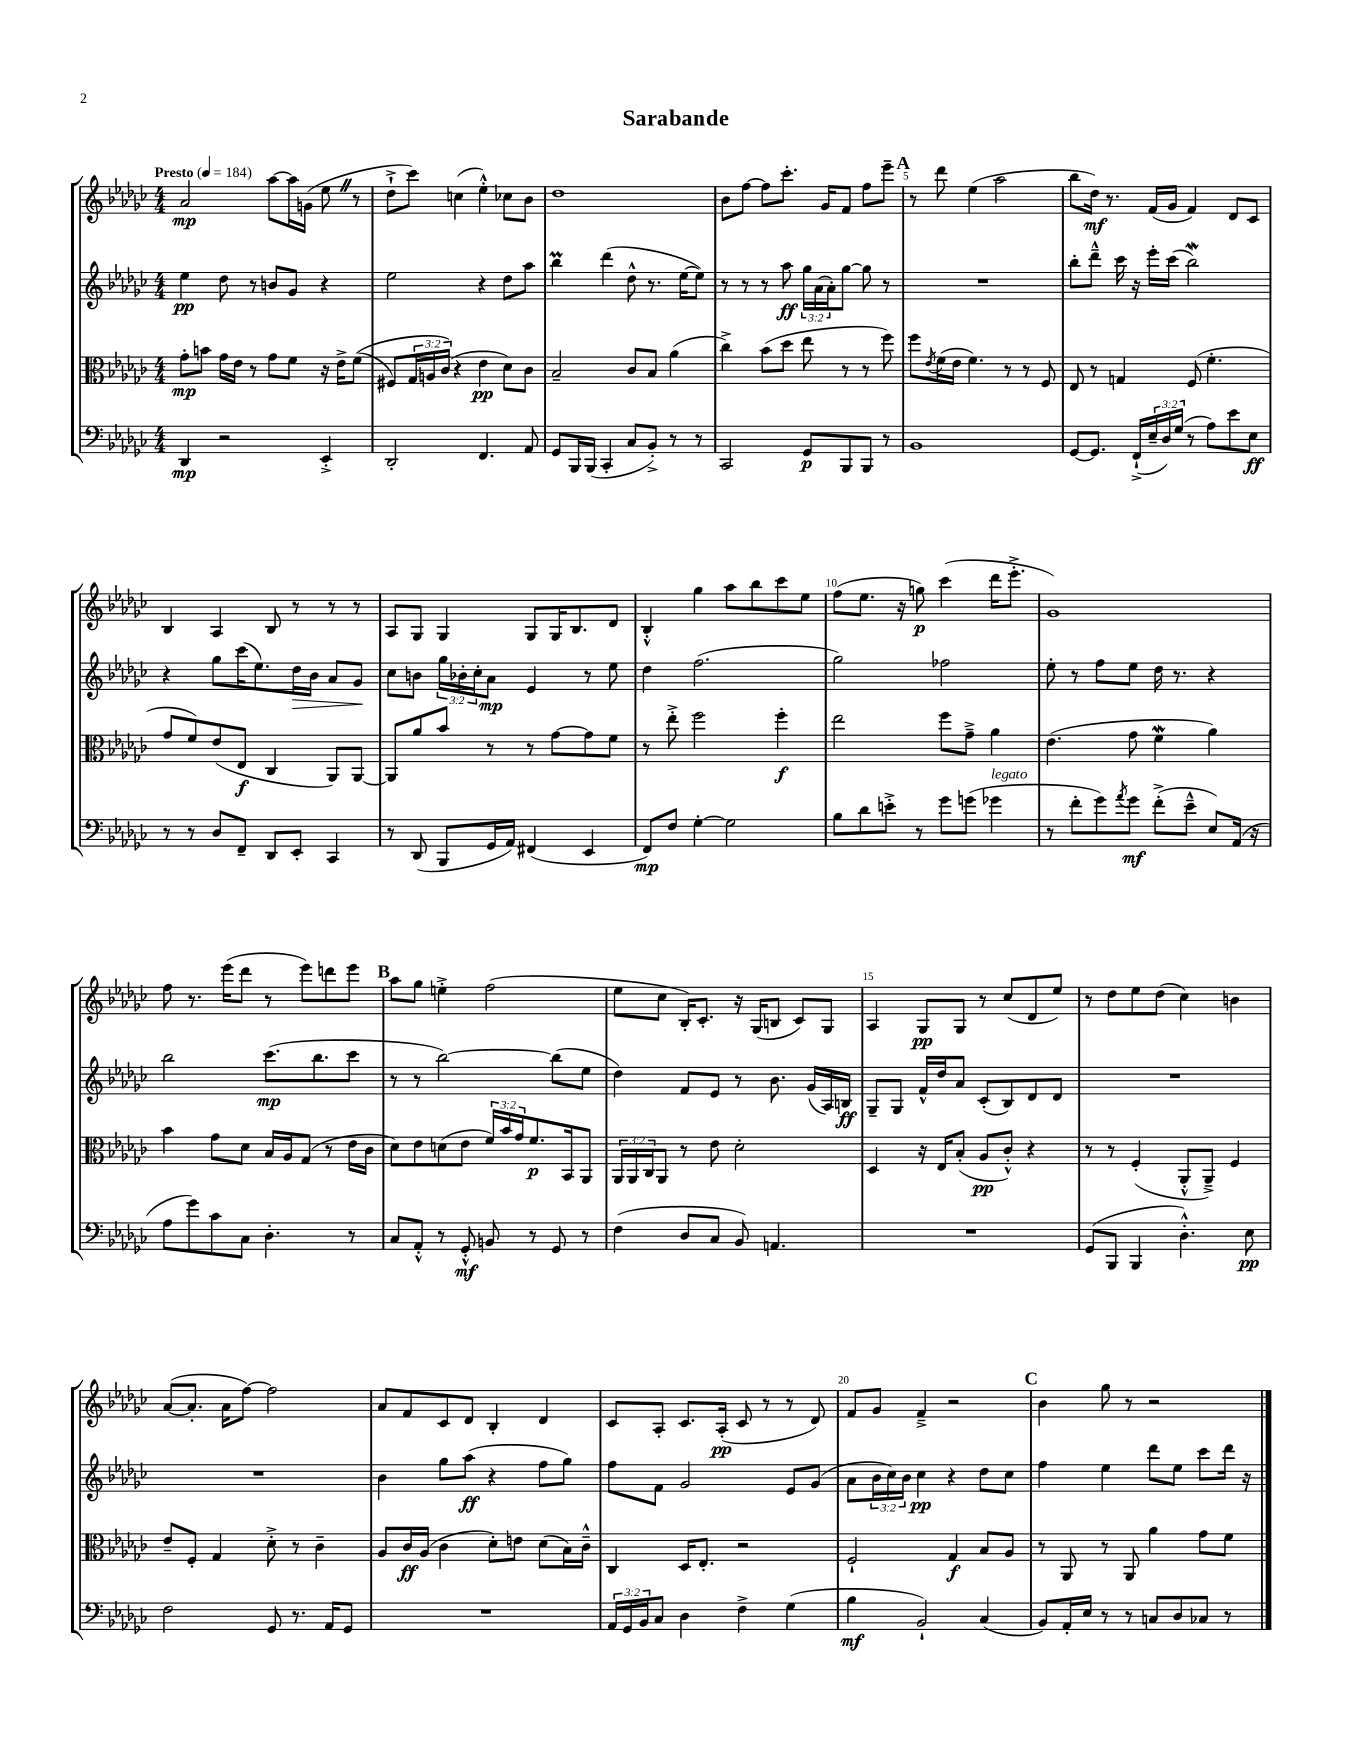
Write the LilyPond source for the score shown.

\header { title = "Sarabande" }
<<
\new StaffGroup <<
\new Staff = "s0" {
    \clef treble \key ges \major \numericTimeSignature \time 4/4 \tempo "Presto" 4 = 184
    aes'2\mp aes''8~ aes''16 g'16( ees''8 \once \override BreathingSign.text = \markup { \musicglyph "scripts.caesura.straight" } \breathe r8 |
    des''8-!-> ces'''8) c''4( ees''4-.-^) ces''8 bes'8 |
    des''1 |
    bes'8 f''8~ f''8 ces'''8.-. ges'16 f'8 f''8 ees'''8-- |
    \mark \markup { \bold "A" } r8 des'''8 ees''4( aes''2 |
    bes''8 des''16\mf) r8. f'16( ges'16 f'4) des'8 ces'8 |
    bes4 aes4 bes8 r8 r8 r8 |
    aes8 ges8 ges4 ges8 ges16 bes8. des'8 |
    bes4-.-^ ges''4 aes''8 bes''8 ces'''8 ees''8 |
    f''8( ees''8. r16 g''8\p) ces'''4( des'''16 ees'''8.-.-> |
    ges'1) |
    f''8 r8. ees'''16( des'''8 r8 ees'''8) d'''8 ees'''8 |
    \mark \markup { \bold "B" } aes''8 ges''8 e''4-.-> f''2( |
    ees''8 ces''8 bes16-.) ces'8.-. r16 ges16( b8 ces'8) ges8 |
    aes4 ges8\pp ges8 r8 ces''8( des'8 ees''8) |
    r8 des''8 ees''8 des''8( ces''4) b'4 |
    aes'8~( aes'8.-. aes'16 f''8~) f''2 |
    aes'8 f'8 ces'8 des'8 bes4-. des'4 |
    ces'8 aes8-. ces'8. aes16-.\pp( ces'8 r8 r8 des'8) |
    f'8 ges'8 f'4---> r2 |
    \mark \markup { \bold "C" } bes'4 ges''8 r8 r2 \bar "|." |
}
\new Staff = "s1" {
    \clef treble \key ges \major \numericTimeSignature \time 4/4 \override Staff.TupletNumber.text = #tuplet-number::calc-fraction-text
    ees''4\pp des''8 r8 b'8 ges'8 r4 |
    ees''2 r4 des''8 aes''8 |
    bes''4\prall des'''4( des''8-^ r8. ees''16~ ees''8) |
    r8 r8 r8 aes''8\ff \tuplet 3/2 { ges''16 aes'16( aes'16-.) } ges''8~ ges''8 r8 |
    \mark \markup { \bold "A" } R1 |
    bes''8-. des'''8---^ ces'''16 r16 ees'''16-. ces'''16( bes''2\mordent) |
    r4 ges''8 ces'''16( ees''8.) des''16\> bes'16 aes'8 ges'8\! |
    ces''8 b'8 \tuplet 3/2 { ges''16 bes'16-. ces''16-. } aes'8\mp ees'4 r8 ees''8 |
    des''4 f''2.( |
    ges''2) fes''2 |
    ees''8-. r8 f''8 ees''8 des''16 r8. r4 |
    bes''2 ces'''8.\mp( bes''8. ces'''8 |
    \mark \markup { \bold "B" } r8 r8 bes''2~) bes''8( ees''8 |
    des''4) f'8 ees'8 r8 bes'8. ges'16( aes16) b16\ff |
    ges8-- ges8 f'16-^ des''16 aes'8 ces'8-.( bes8) des'8 des'8 |
    R1 |
    R1 |
    bes'4 ges''8 aes''8\ff( r4 f''8 ges''8) |
    f''8 f'8 ges'2 ees'8 ges'8( |
    aes'8 \tuplet 3/2 { bes'16 ces''16) bes'16 } ces''4\pp r4 des''8 ces''8 |
    \mark \markup { \bold "C" } f''4 ees''4 des'''8 ees''8 ces'''8 des'''16 r16 \bar "|." |
}
\new Staff = "s2" {
    \clef alto \key ges \major \numericTimeSignature \time 4/4 \override Staff.TupletNumber.text = #tuplet-number::calc-fraction-text
    ges'8-.\mp b'8 ges'16 ees'16 r8 ges'8 f'8 r16 ees'16-> f'8(\( |
    fis8) \tuplet 3/2 { ges16 a16 ces'16(\) } r4 ees'4\pp des'8) ces'8 |
    bes2-- ces'8 bes8 aes'4( |
    ces''4->) bes'8( des''8 ees''8 r8 r8 f''8) |
    \mark \markup { \bold "A" } f''8 \acciaccatura { ees'8 } f'16( ees'16 f'4.) r8 r8 f8 |
    ees8 r8 g4 f8( f'4.-. |
    ges'8 f'8) ees'8( ees8\f ces4 aes,8) aes,8~ |
    aes,8 aes'8 bes'8 r8 r8 ges'8~ ges'8 f'8 |
    r8 ees''8-.-> f''2 f''4-.\f |
    ees''2 f''8 ges'8---> aes'4 |
    ees'4.( ges'8 f'4\mordent aes'4) |
    bes'4 ges'8 des'8 bes16 aes16 ges8( r8 ees'16 ces'16 |
    \mark \markup { \bold "B" } des'8) ees'8 d'8( ees'8 \tuplet 3/2 { f'16) bes'16 ges'16 } f'8.\p bes,16 aes,8 |
    \tuplet 3/2 { aes,16 aes,16 ces16 } aes,8 r8 ees'8 des'2-. |
    des4 r16 ees16 bes8-.( aes8\pp ces'8-.-^) r4 |
    r8 r8 f4-.( aes,8-.-^ aes,8--->) f4 |
    ees'8-- f8-. ges4 des'8-.-> r8 ces'4-- |
    aes8 ces'16\ff aes16( ces'4 des'8-.) e'8 des'8( bes16) ces'16---^ |
    ces4 des16 ees8.-. r2 |
    f2-! ges4\f bes8 aes8 |
    \mark \markup { \bold "C" } r8 aes,8 r8 aes,8 aes'4 ges'8 f'8 \bar "|." |
}
\new Staff = "s3" {
    \clef bass \key ges \major \numericTimeSignature \time 4/4 \override Staff.TupletNumber.text = #tuplet-number::calc-fraction-text
    des,4\mp r2 ees,4-.-> |
    des,2-. f,4. aes,8 |
    ges,8 bes,,16 bes,,16( ces,4-. ces8 bes,8-.->) r8 r8 |
    ces,2 ges,8\p bes,,8 bes,,8 r8 |
    \mark \markup { \bold "A" } bes,1 |
    ges,8~ ges,8. f,16-!->( \tuplet 3/2 { ees16-- des16) ges16( } r8 aes8) ees'8 ees8\ff |
    r8 r8 des8 f,8-- des,8 ees,8-. ces,4 |
    r8 des,8( bes,,8 ges,16 aes,16) fis,4( ees,4 |
    f,8\mp) f8 ges4~-. ges2 |
    bes8 des'8 e'8-.-> r8 ges'8 g'8( ges'4^\markup { \italic "legato" } |
    r8 f'8-. ges'8) \acciaccatura { aes'8 } ges'8\mf f'8-.->( ees'8---^ ees8) aes,16( r16 |
    aes8 ges'8) ces'8 ces8 des4.-. r8 |
    \mark \markup { \bold "B" } ces8 aes,8-.-^ r8 ges,8-.-^\mf b,8 r8 ges,8 r8 |
    f4( des8 ces8 bes,8) a,4. |
    R1 |
    ges,8( bes,,8 bes,,4 des4.-.-^) ees8\pp |
    f2 ges,8 r8. aes,16 ges,8 |
    R1 |
    \tuplet 3/2 { aes,16 ges,16 bes,16 } ces8 des4 f4-> ges4( |
    bes4\mf bes,2-!) ces4( |
    \mark \markup { \bold "C" } bes,8) aes,16-. ees16 r8 r8 c8 des8 ces8 r8 \bar "|." |
}
>>
>>
\layout { \context { \Score \override BarNumber.break-visibility = ##(#f #t #t) barNumberVisibility = #(every-nth-bar-number-visible 5) } }
